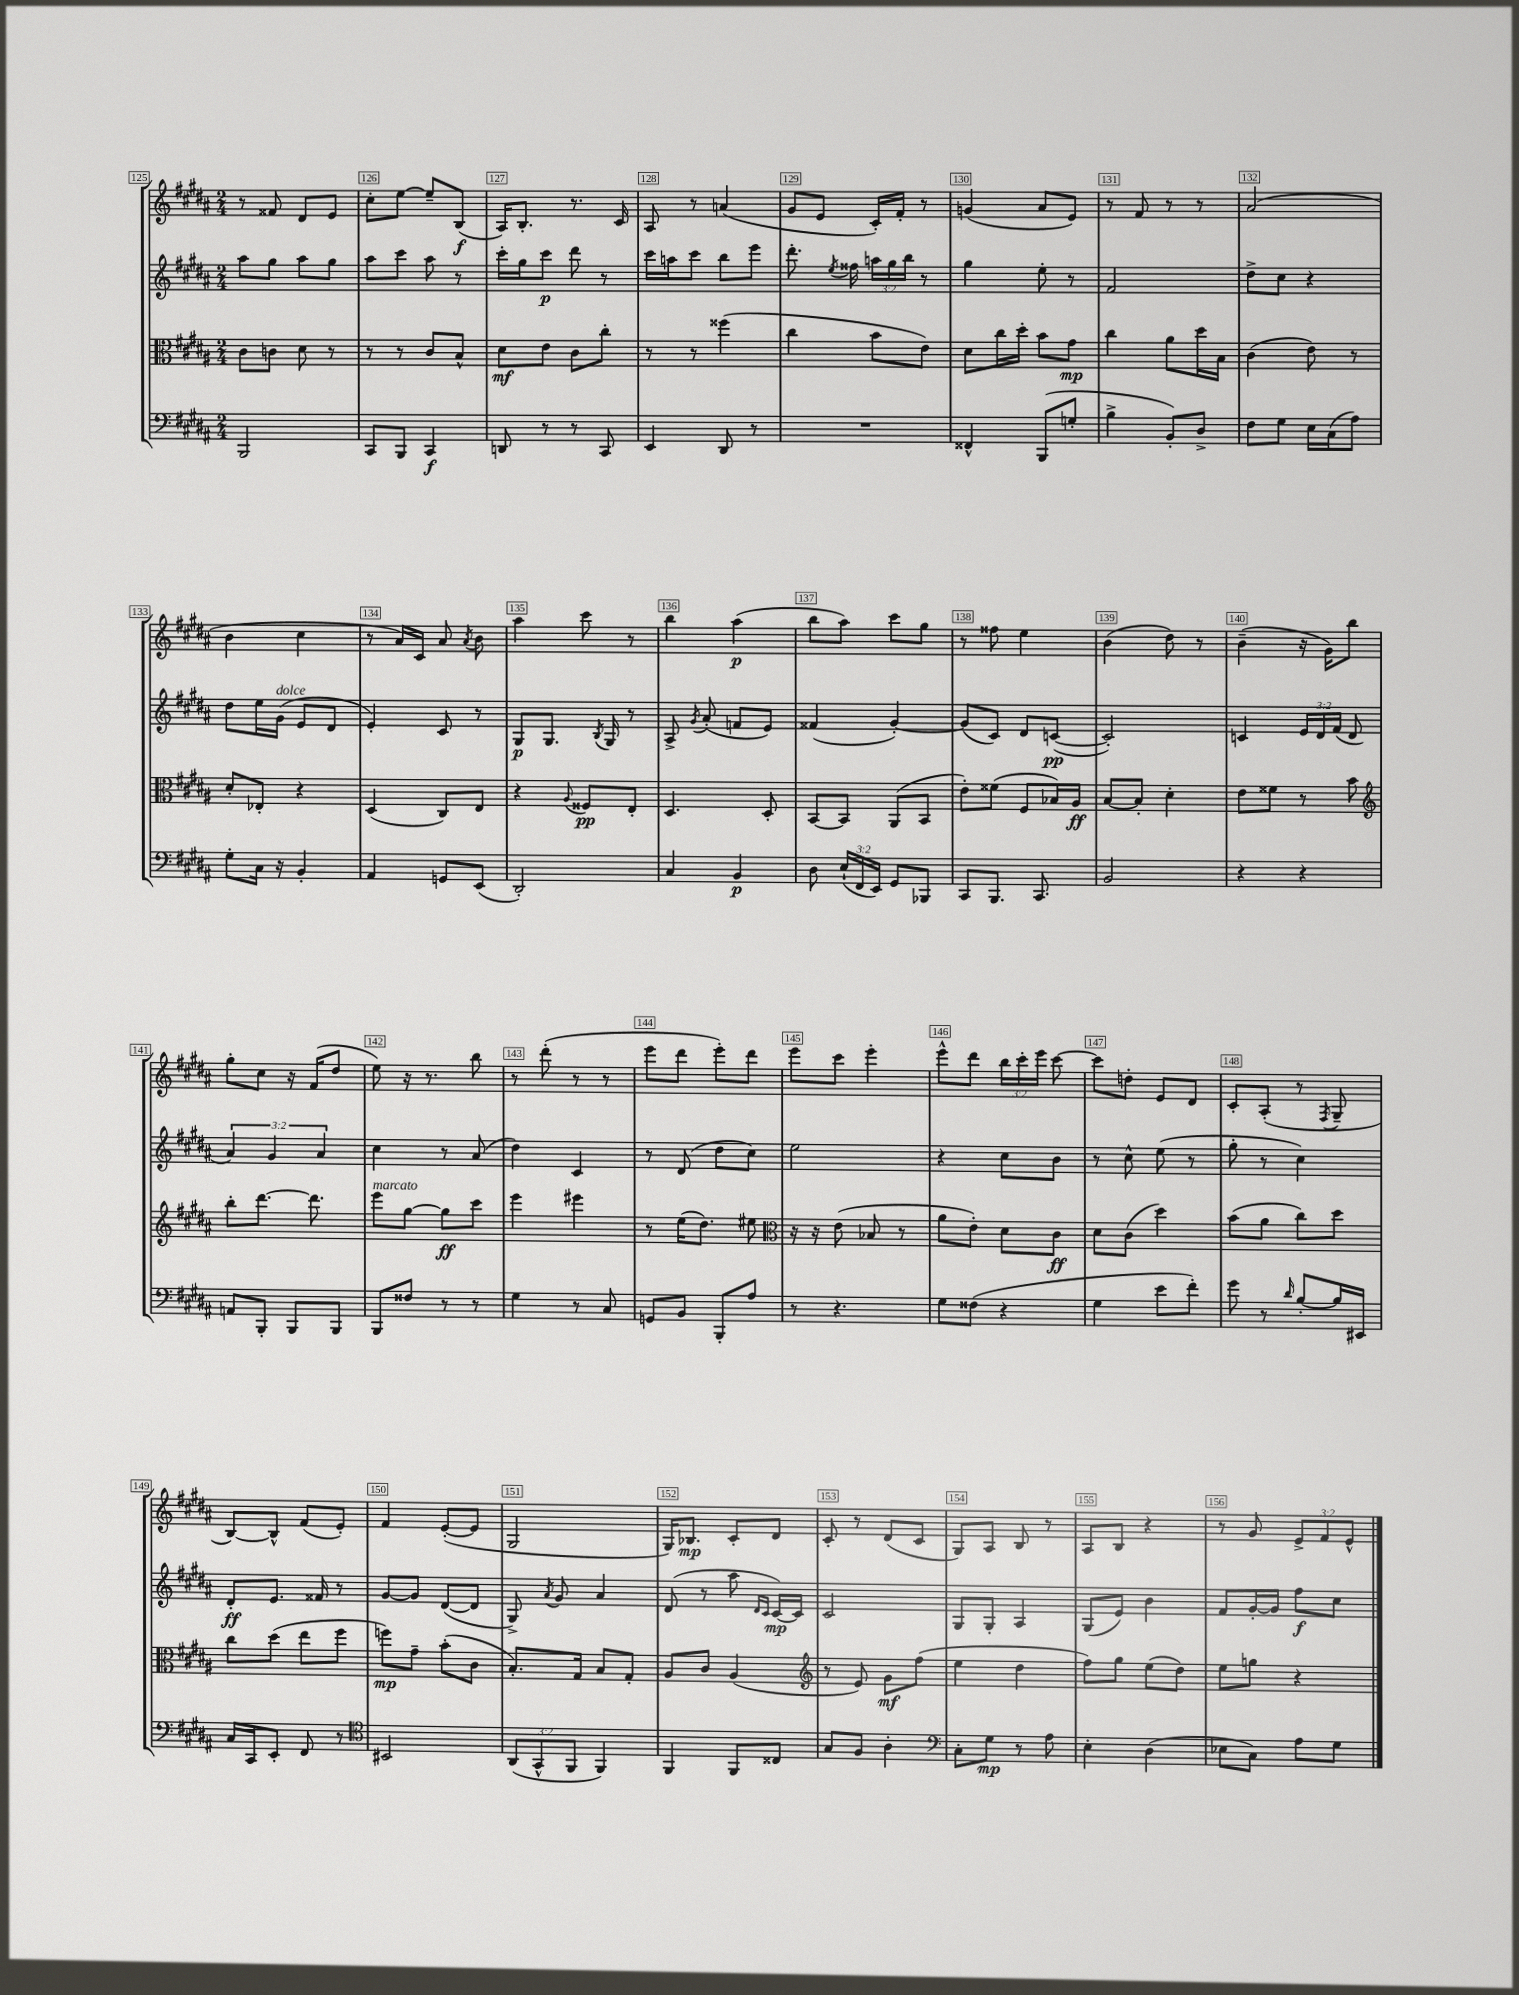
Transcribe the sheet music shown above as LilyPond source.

<<
\new StaffGroup <<
\new Staff = "s0" {
    \clef treble \key b \major \numericTimeSignature \time 2/4 \override Staff.TupletNumber.text = #tuplet-number::calc-fraction-text
    \autoBeamOff r8 fisis'8 dis'8[ e'8] |
    cis''8[-. e''8]~ e''8[-- b8]\f( |
    ais16[) b8.]-. r8. cis'16 |
    ais8 r8 a'4( |
    gis'8[ e'8] cis'16[-.) fis'16]-. r8 |
    g'4( ais'8[ e'8]) |
    r8 fis'8 r8 r8 |
    ais'2( |
    b'4 cis''4 |
    r8 ais'16[) cis'16] ais'8 \acciaccatura { ais'8 } b'8 |
    ais''4 cis'''8 r8 |
    b''4 ais''4\p( |
    b''8[ ais''8]) cis'''8[ gis''8] |
    r8 fisis''8 e''4 |
    b'4( dis''8) r8 |
    b'4--( r16 gis'16[) b''8] |
    gis''8[-. cis''8] r16 fis'16[( dis''8] |
    e''8) r16 r8. b''8 |
    r8 dis'''8-.( r8 r8 |
    e'''8[ dis'''8] e'''8[-.) dis'''8] |
    e'''8[ cis'''8] e'''4-. |
    e'''8[-^ dis'''8] \tuplet 3/2 { b''16[ cis'''16-. e'''16] } cis'''8~ |
    cis'''8[ d''8]-. e'8[ dis'8] |
    cis'8[-. ais8]-.( r8 \acciaccatura { fis8 } gis8-- |
    b8[~) b8]-^ fis'8[( e'8]-.) |
    fis'4 e'8[~-.( e'8] |
    gis2 |
    gis16[) bes8.]\mp cis'8[-. dis'8] |
    cis'8-. r8 dis'8[( cis'8] |
    gis8[) ais8] b8 r8 |
    ais8[ b8] r4 |
    r8 gis'8 \tuplet 3/2 { e'8[-> fis'8 e'8]-^ } \bar "|." |
}
\new Staff = "s1" {
    \clef treble \key b \major \numericTimeSignature \time 2/4 \override Staff.TupletNumber.text = #tuplet-number::calc-fraction-text
    \autoBeamOff ais''8[ gis''8] ais''8[ gis''8] |
    ais''8[ cis'''8] ais''8 r8 |
    cis'''16[-. gis''16 cis'''8]\p dis'''8 r8 |
    cis'''16[ a''16 cis'''8] b''8[ e'''8] |
    dis'''8.-. \acciaccatura { e''8 } fisis''16 \tuplet 3/2 { a''16[ gis''16 b''16] } r8 |
    gis''4 e''8-. r8 |
    fis'2 |
    dis''8[-> cis''8] r4 |
    dis''8[ e''16 gis'16]^\markup { \italic "dolce" }( e'8[ dis'8] |
    e'4-.) cis'8 r8 |
    gis8[\p gis8.] \acciaccatura { b8 } gis16 r8 |
    ais8-> \acciaccatura { gis'8 } ais'8-.( f'8[ e'8]) |
    fisis'4( gis'4~-.) |
    gis'8[( cis'8]) dis'8[ c'8]~\pp( |
    c'2-.) |
    c'4 \tuplet 3/2 { e'16[ dis'16 fis'16]( } dis'8 |
    \tuplet 3/2 { ais'4) gis'4 ais'4 } |
    cis''4 r8 ais'8( |
    dis''4) cis'4 |
    r8 dis'8( dis''8[ cis''8]) |
    e''2 |
    r4 cis''8[ b'8] |
    r8 cis''8-^ e''8( r8 |
    gis''8-. r8 cis''4) |
    dis'8[-.\ff e'8.] fisis'16 r8 |
    gis'8[~ gis'8] dis'8[~( dis'8] |
    gis8->) \acciaccatura { ais'8 } gis'8 ais'4 |
    dis'8( r8 ais''8 \grace { dis'16[ cis'16] } cis'16[~\mp) cis'16] |
    cis'2 |
    gis8[ gis8]-. ais4 |
    gis8[( e'8]) b'4 |
    fis'8[ gis'16~-. gis'16] fis''8[\f cis''8] \bar "|." |
}
\new Staff = "s2" {
    \clef alto \key b \major \numericTimeSignature \time 2/4
    \autoBeamOff cis'8[ c'8] dis'8 r8 |
    r8 r8 cis'8[ b8]-^ |
    dis'8[\mf e'8] cis'8[ cis''8]-. |
    r8 r8 fisis''4( |
    cis''4 b'8[ e'8]) |
    dis'8[ cis''16 dis''16]-. b'8[ gis'8]\mp |
    cis''4 ais'8[ dis''16 b16] |
    cis'4( e'8) r8 |
    dis'8[-. ees8]-. r4 |
    dis4( cis8[) e8] |
    r4 \appoggiatura { ais8 } fisis8[\pp e8]-. |
    dis4. dis8-. |
    b,8[~ b,8] ais,8[( b,8] |
    e'8[-.) fisis'8]( fis8[ bes16) ais16]\ff |
    b8[~ b8]-. dis'4-. |
    e'8[ fisis'8] r8 b'8 |
    \clef treble b''8[-. dis'''8.]~ dis'''8. |
    e'''8[^\markup { \italic "marcato" } gis''8]~ gis''8[\ff cis'''8] |
    e'''4 eis'''4 |
    r8 e''16[( dis''8.]) eis''8 |
    \clef alto r16 r16 e'8( bes8 r8 |
    ais'8[ e'8]-.) dis'8[ cis'8]\ff |
    dis'8[ cis'8]( dis''4) |
    b'8[( ais'8] cis''8[) dis''8] |
    cis''8[ dis''8]( e''8[ fis''8] |
    f''8[\mp) gis'8]-- b'8[-.( cis'8] |
    b8.[-.) gis16] b8[ gis8]-. |
    ais8[ cis'8] ais4( |
    \clef treble r8 e'8) gis'8[\mf fis''8]( |
    e''4 dis''4 |
    fis''8[) gis''8] e''8[( dis''8]) |
    e''8[ g''8] r4 \bar "|." |
}
\new Staff = "s3" {
    \clef bass \key b \major \numericTimeSignature \time 2/4 \override Staff.TupletNumber.text = #tuplet-number::calc-fraction-text
    \autoBeamOff b,,2 |
    cis,8[ b,,8] cis,4\f |
    d,8 r8 r8 cis,8 |
    e,4 dis,8 r8 |
    R2 |
    fisis,4-^ b,,8[( g8]-. |
    b4-> b,8[-.) dis8]-> |
    fis8[ gis8] e16[ cis16( ais8]) |
    gis8[-. cis16] r16 b,4-. |
    ais,4 g,8[ e,8]( |
    dis,2-.) |
    cis4 b,4\p |
    dis8 \tuplet 3/2 { e16[-!( fis,16 e,16]) } gis,8[ bes,,8] |
    cis,8[ b,,8.] cis,8. |
    b,2 |
    r4 r4 |
    a,8[ b,,8]-. b,,8[ b,,8] |
    b,,8[ fisis8] r8 r8 |
    gis4 r8 cis8 |
    g,8[ b,8] b,,8[-. ais8] |
    r8 r4. |
    gis8[ fisis8]( r4 |
    gis4 e'8[ fis'8]-.) |
    gis'8 r8 \grace { dis'16 } b8[~-. b16 eis,16] |
    cis16[ cis,16 e,8]-. fis,8 r8 |
    \clef tenor bis,2 |
    \tuplet 3/2 { ais,8[( gis,8-^ fis,8] } fis,4) |
    fis,4 fis,8[ cisis8] |
    gis8[ fis8] ais4-. |
    \clef bass cis8[-. gis8]\mp r8 ais8 |
    e4-. dis4( |
    ees8[ cis8]) ais8[ gis8] \bar "|." |
}
>>
>>
\layout { \context { \Score currentBarNumber = #125 \override BarNumber.break-visibility = ##(#f #t #t) barNumberVisibility = #all-bar-numbers-visible \override BarNumber.stencil = #(make-stencil-boxer 0.1 0.3 ly:text-interface::print) } }
